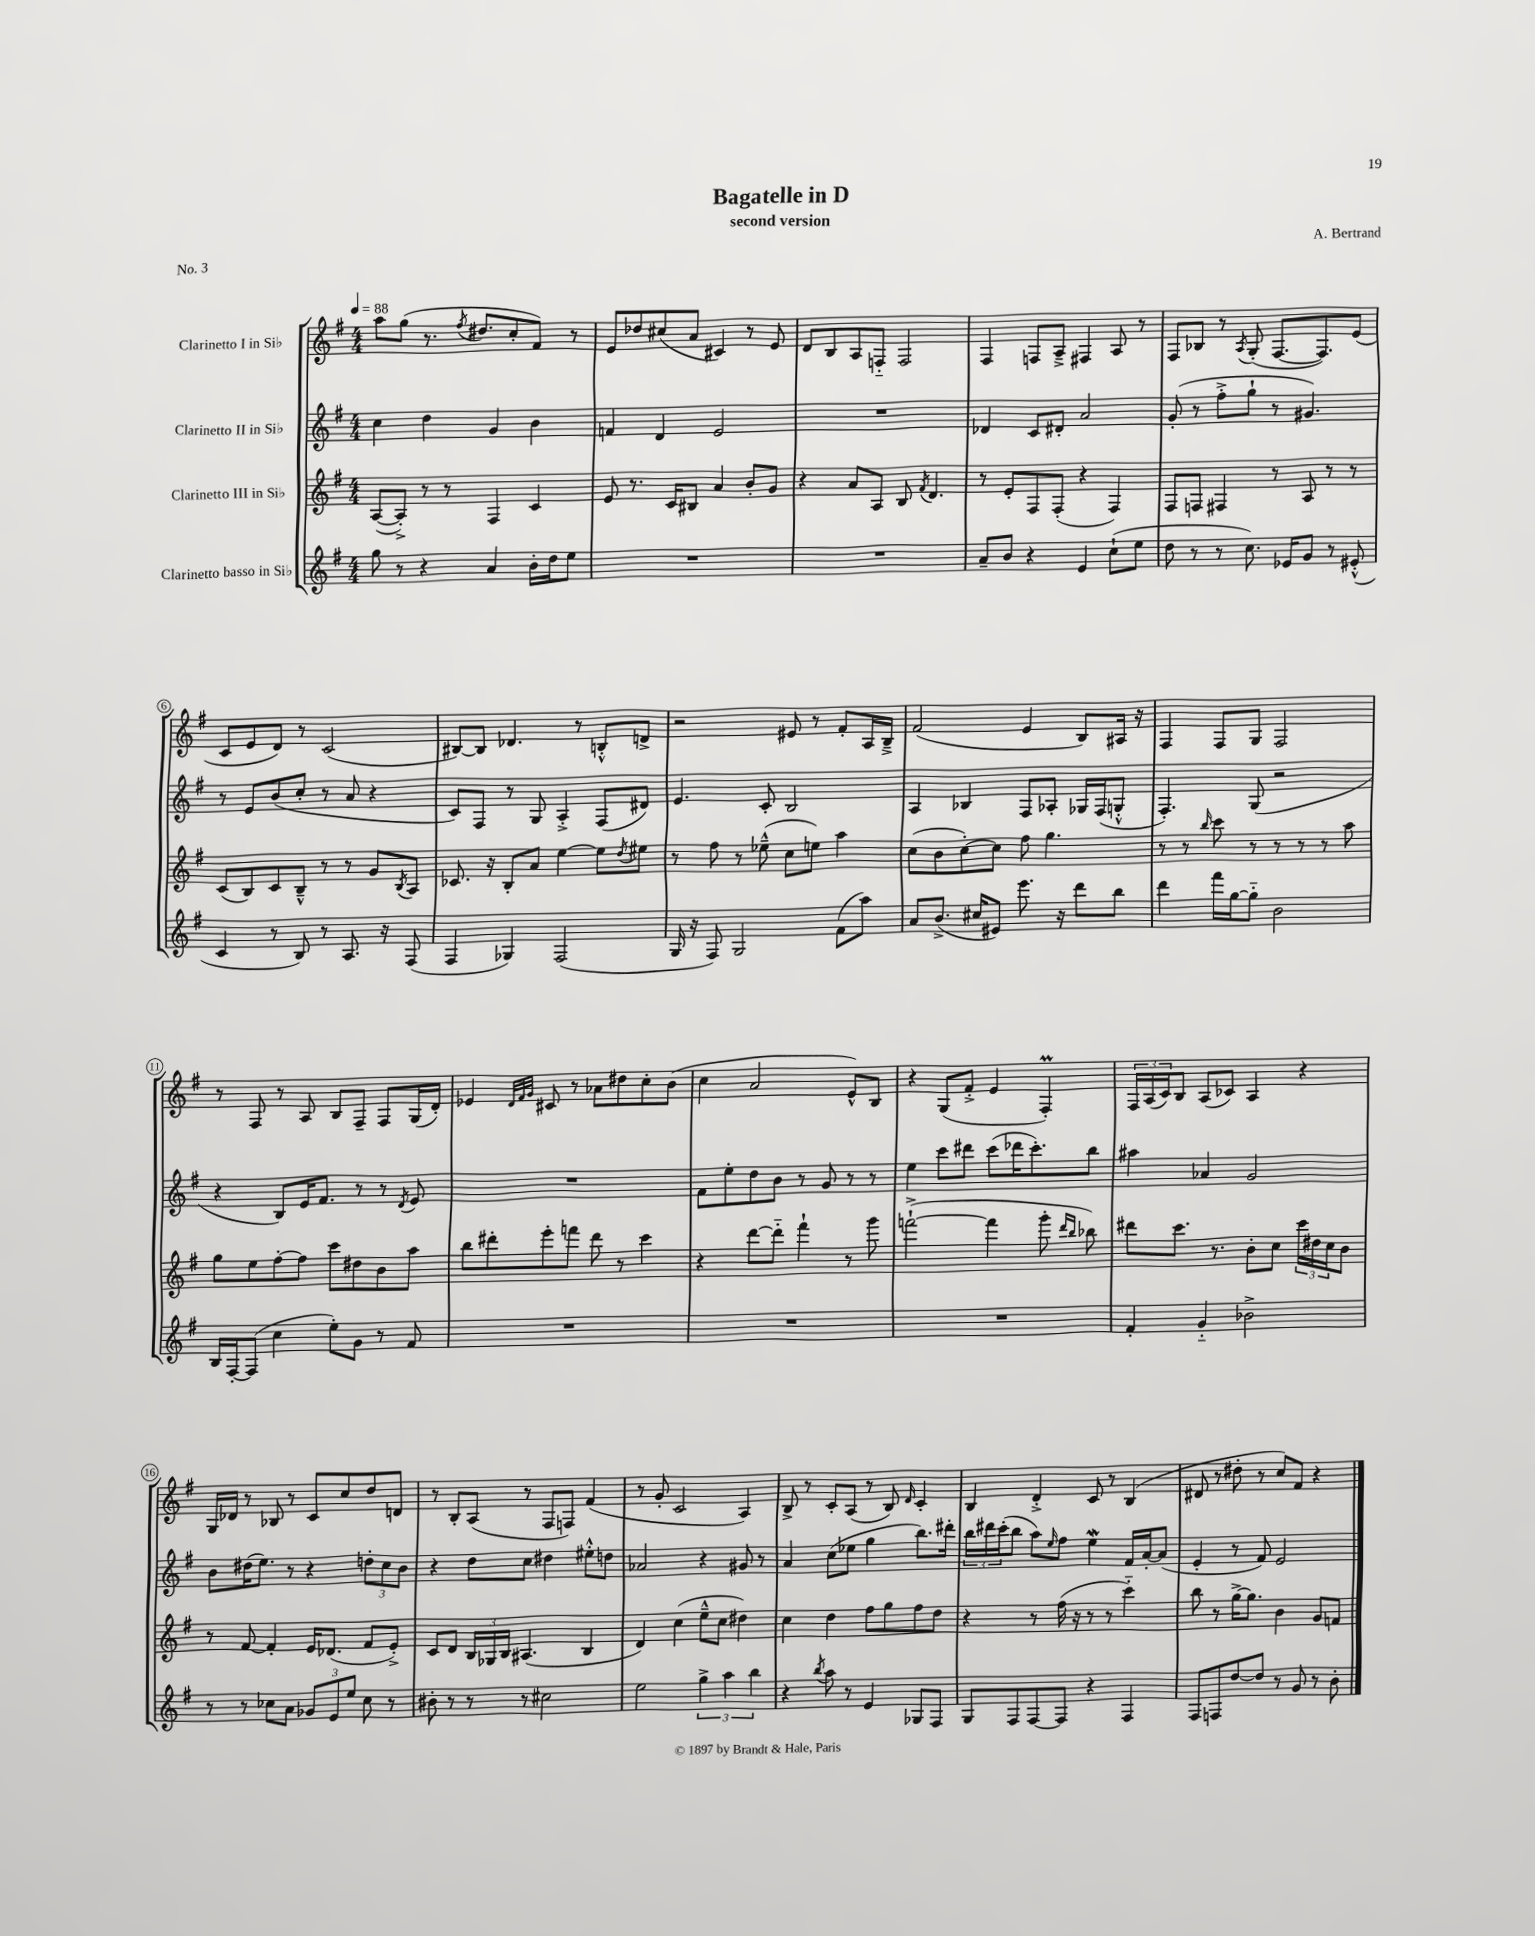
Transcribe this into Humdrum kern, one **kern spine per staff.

**kern	**kern	**kern	**kern
*part4	*part3	*part2	*part1
*staff4	*staff3	*staff2	*staff1
*I"Clarinetto basso in Si♭	*I"Clarinetto III in Si♭	*I"Clarinetto II in Si♭	*I"Clarinetto I in Si♭
*clefG2	*clefG2	*clefG2	*clefG2
*k[f#]	*k[f#]	*k[f#]	*k[f#]
*M4/4	*M4/4	*M4/4	*M4/4
*MM88	*MM88	*MM88	*MM88
=1	=1	=1	=1
8gg\	([8A/L	4cc\	8aa\L
8r	8A'^/J])	.	(8gg\J
4r	8r	4dd\	8.r
.	8r	.	.
.	.	.	8qff#/
.	.	.	8.dd#X/L
4a/	4F#/	4g/	.
.	.	.	8cc'/
16b'\LL	4c/	4b\	8f#/J)
16dd\J	.	.	.
8ee\J	.	.	8r
=2	=2	=2	=2
1r	8e/	4fn/	8e/L
.	8.r	.	8dd-X/
.	.	4d/	(8cc#X/
.	16c/KL	.	.
.	8B#X/J	.	8a/J
.	4a/	2e/	4c#X/)
.	8b'/L	.	8r
.	8g/J	.	8e/
=3	=3	=3	=3
1r	4r	1r	8d/L
.	.	.	8B/
.	8a/L	.	8A/
.	8A/J	.	8Fn/J
.	8B/	.	2F/
.	8qf#/	.	.
.	4.d/	.	.
=4	=4	=4	=4
8a~/L	8r	4d-X/	4F#/
8b/J	8e'/L	.	.
4r	8F#/	8c/L	8Fn/L
.	(8F#'/J	8d#X'/J	8A~^/J
4e/	4r	2a/	4F#X/
(8cc`\L	4F#/)	.	8A/
8ee\J	.	.	8r
=5	=5	=5	=5
8dd\	8F#/L	(8g'/	8F#/L
8r	8Fn/J	8r	8B-X/J
8r	4F#X/	8ff#'^\L	8r
.	.	.	8qA/
8.cc\)	.	8gg`\J	(8G'/
.	8r	8r	[8.F#/L
16e-X/KL	.	.	.
8g/J	8A/	4.g#X/)	.
.	.	.	8.F#/])
8r	8r	.	.
(8e#X'^^/	8r	.	(8e/J
!!LO:LB:g=z
=6	=6	=6	=6
4c/	(8c/L	8r	8c/L
.	8B/)	8e/L	8e/
8r	8c/	(8b/	8d/J)
8B/)	8B~^^/J	8cc'/J	8r
8r	8r	8r	(2c/
8.A/	8r	8a/	.
.	8g/L	4r	.
16r	.	.	.
.	8qB/	.	.
(8F#/	8A/J	.	.
=7	=7	=7	=7
4F#/	8.c-X/	8c/L)	[8B#X/L)
.	.	8F#/J	8B#/J]
.	16r	.	.
4G-X/)	8B'/L	8r	4.d-X/
.	8a/J	8G/	.
(2F#/	[4ee\	4A'^/	.
.	.	.	8r
.	8ee\L]	(8F#/L	8Bn'^^/L
.	8qdd/	.	.
.	8ee#X\J	8d#X/J)	8dn^/J
=8	=8	=8	=8
16G/	8r	4.e/	2r
16r	.	.	.
8F#/)	8ff#\	.	.
2G/	8r	.	.
.	(8ee-X~^^\	8c'/	.
.	8cc\L	2B/	8e#X/
.	8een\J)	.	8r
(8f#\L	4aa\	.	8f#'/L
8aa\J)	.	.	16A/L
.	.	.	16B~^/JJ
=9	=9	=9	=9
8a/L	(8cc\L	4A/	(2f#/
(8.b^/J	8b\	.	.
.	[8cc'\)	4B-X/	.
16cc#X/KL	.	.	.
8e#X/J)	8cc\J]	.	.
8.eee\	8ff#\	8F#/L	4e/
.	4.gg\	8A-X'/J	.
16r	.	.	.
8ddd\L	.	16G-X/LL	8B/L)
.	.	(16F#/J	.
8bb\J	.	8Gn'^^/J	16A#X/Jk
.	.	.	16r
=10	=10	=10	=10
4ddd\	8r	4.F#'/)	4F#/
.	8r	.	.
.	16qqbb/	.	.
16fff#\LL	8ccc\	.	8F#/L
[16gg\J	.	.	.
8gg\J]	8r	(8G/	8G/J
2b\	8r	2r	2F#/
.	8r	.	.
.	8r	.	.
.	8aa\	.	.
!!LO:LB:g=z
=11	=11	=11	=11
16B/LL	8gg\L	4r	8r
[16F#'/J	.	.	.
(8F#/J]	8ee\	.	8F#/
4cc\	[8ff#'\	8B/L)	8r
.	8ff#\J]	16e/K	8A/
.	.	8.f#/J	.
8ee'\L)	8ccc\L	.	8B/L
8g\J	8dd#X\	8r	8F#~/J
8r	8b\	8r	8F#/L
.	.	8qd/	.
8f#/	8aa\J	8e/	(16G/L
.	.	.	16d'/JJ)
=12	=12	=12	=12
1r	8bb\L	1r	4e-X/
.	8ddd#X'\	.	.
.	.	.	32qqd/LLL
.	.	.	32qqf#/
.	.	.	32qqg/JJJ
.	8eee'\	.	8c#X/
.	8fffn\J	.	8r
.	8ddd#\	.	8a-X\L
.	8r	.	8dd#X\
.	4ccc\	.	8cc'\
.	.	.	(8b\J
=13	=13	=13	=13
1r	4r	8f#\L	4cc\
.	.	8ee'\	.
.	[8ddd\L	8dd\	2a/
.	8ddd\J]	8b\J	.
.	4fff#`\	8r	.
.	.	8g/	.
.	8r	8r	8e^^/L)
.	8ggg\	8r	8B/J
=14	=14	=14	=14
1r	([2fffn`^\	4ee\	4r
.	.	8ccc\L	(8G/L
.	.	8ddd#X\J	8f#'^/J
.	4fff\]	(8ccc\L	4e/
.	.	16ddd-X\K	.
.	.	8.ccc'\)	.
.	8ggg'\	.	4F#m'/)
.	16qqddd/LL	.	.
.	16qqbb/JJ	.	.
.	8bb-X\)	8bb\J	.
=15	=15	=15	=15
4f#'/	8ddd#X\L	4aa#X\	24F#/LL
.	.	.	(24A/
.	.	.	24c/J)
.	8.ccc\J	.	8B/J
4g/	.	4a-X/	(8A/L
.	8.r	.	.
.	.	.	8c-X/J)
2b-X^\	8b'\L	2g/	4A/
.	8cc\J	.	.
.	24ccc\LL	.	4r
.	24dd#X\	.	.
.	24cc\J	.	.
.	8b\J	.	.
!!LO:LB:g=z
=16	=16	=16	=16
8r	8r	8b\L	16G/LL
.	.	.	16d-X/JJ
8r	[8f#/	(16dd#X\K	8r
.	.	8.ee\J)	.
8cc-X\L	4f#'/]	.	8B-X/
8a\J	.	8r	8r
12g-X/L	16e/KL	4r	8c/L
.	(8.d-X/J	.	.
12e/	.	.	.
.	.	.	8cc/
12ee/J	.	.	.
8cc-\	8f#/L	12ddn'\L	8dd/
.	.	12cc\	.
8r	8e'^/J)	.	8dn/J
.	.	12b\J	.
=17	=17	=17	=17
8b#X'\	8c/L	4r	8r
8r	8d/J	.	8B'/L
8r	24B/LL	8dd\L	(8A/J
.	24G-X/	.	.
.	24B/JJ	.	.
8r	(4.A#X/	8cc\J	8r
2cc#X\	.	4dd#X\	8F#/L
.	.	.	8Fn/J)
.	4B/	8ee#X'^^\L	(4f#/
.	.	8ddn\J	.
=18	=18	=18	=18
2ee\	4d/)	2a-X/	8r
.	.	.	8g'/
.	(4cc\	.	2c/
6gg^\	8ee~^^\L	4r	.
.	8cc\J	.	.
6aa\	.	.	.
.	4dd#X\)	8g#X/	4A/)
6bb\	.	.	.
.	.	8r	.
=19	=19	=19	=19
4r	4cc\	4a/	8B^/
.	.	.	8r
8qbb/	.	.	.
8aa\	4dd\	(8cc\L	8c'/L
8r	.	8ee-X\J	(8A/J
4e/	8ff#\L	4gg\	8r
.	8gg\	.	8B/)
.	.	.	16qqd/
8G-X/L	8ff#\	8.bb\L)	4c'/
8F#/J	8dd\J	.	.
.	.	16ddd#X'\Jk	.
=20	=20	=20	=20
8G/L	4r	24bb\LL	4B/
.	.	24ddd#X\	.
.	.	(24ccc'\J	.
8F#/	.	8bb\J	.
[8F#/	8r	8aa\L)	4d'^/
.	.	16qqee/	.
8F#/J]	(16ff#\	8ff#\J	.
.	16r	.	.
4r	8r	4eeW\	8c/
.	8r	.	8r
4F#/	4ccc\)	16f#/LL	(4B/
.	.	[16a'/J	.
.	.	(8a/J]	.
=21	=21	=21	=21
8F#/L	8bb\	4e'/	8d#X/
8Fn/	8r	.	8r
[8dd/	[16gg^\KL	8r	8dd#X'\
.	8.gg\J]	.	.
8dd/J]	.	8f#/)	8r
8r	4b\	2e/	8cc/L)
8g/	.	.	8f#/J
8r	8g/L	.	4r
8b'\	8fn/J	.	.
==	==	==	==
*-	*-	*-	*-
